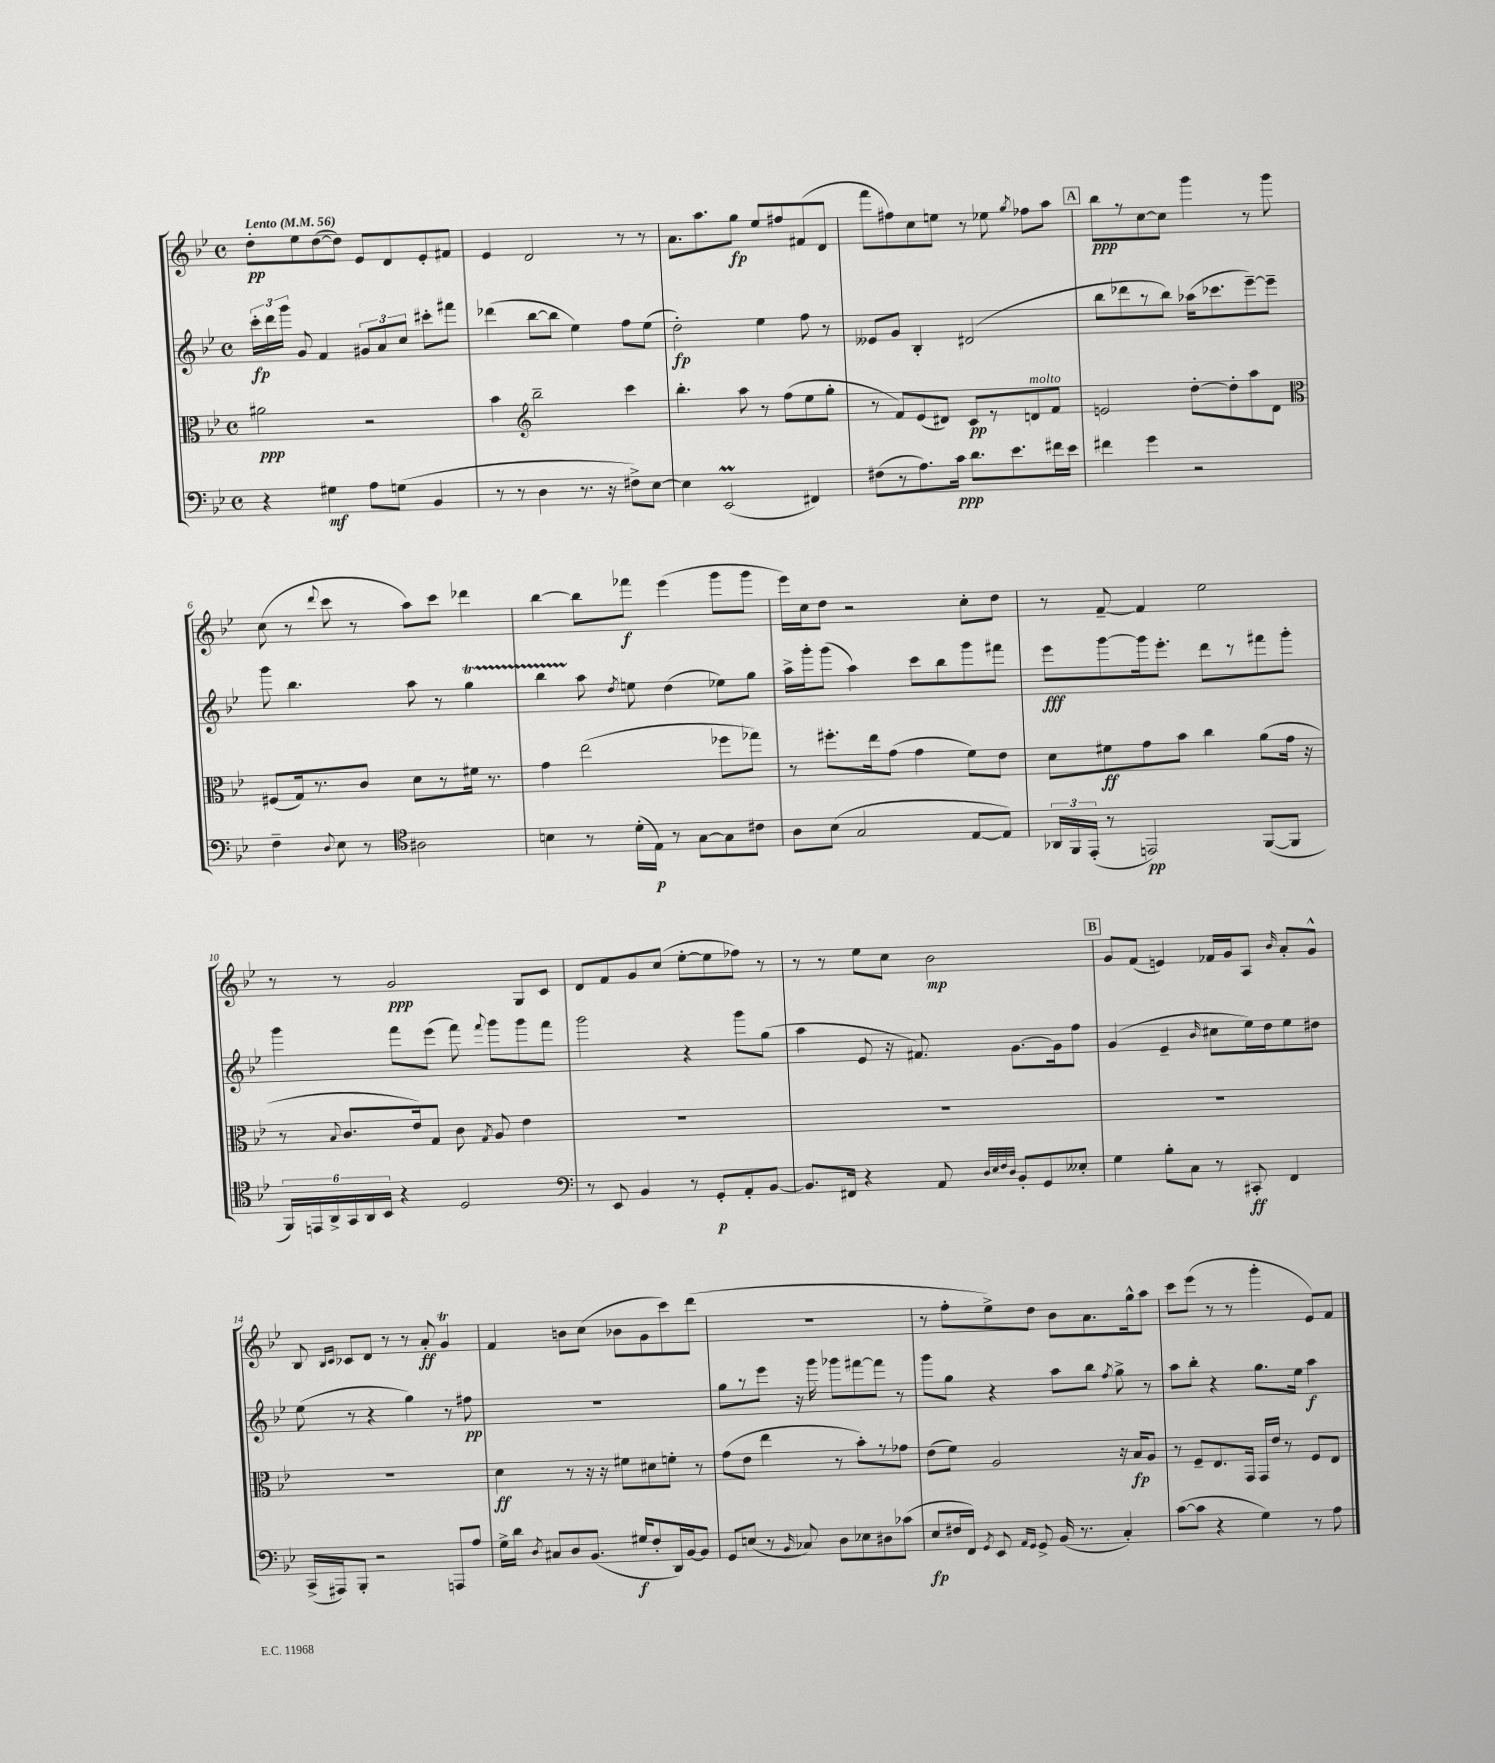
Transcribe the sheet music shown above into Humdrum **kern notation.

**kern	**dynam	**kern	**dynam	**kern	**dynam	**kern	**dynam
*part4	*part4	*part3	*part3	*part2	*part2	*part1	*part1
*staff4	*staff4	*staff3	*staff3	*staff2	*staff2	*staff1	*staff1
*clefF4	*	*clefC3	*	*clefG2	*	*clefG2	*
*k[b-e-]	*	*k[b-e-]	*	*k[b-e-]	*	*k[b-e-]	*
*M4/4	*	*M4/4	*	*M4/4	*	*M4/4	*
*met(c)	*	*met(c)	*	*met(c)	*	*met(c)	*
*MM56	*	*MM56	*	*MM56	*	*MM56	*
=1	=1	=1	=1	=1	=1	=1	=1
!	!	!	!	!	!	!LO:TX:a:B:t=Lento	!
4r	.	2a#X\	ppp	24ccc'\LL	fp	8dd'\L	pp
.	.	.	.	24ddd\	.	.	.
.	.	.	.	24ggg\JJ	.	.	.
.	.	.	.	8g/	.	8ee-\	.
4G#X\	mf	.	.	4f/	.	([8dd\	.
.	.	.	.	.	.	8dd\J])	.
8A\L	.	2r	.	12g#X/L	.	8e-/L	.
.	.	.	.	12a/	.	.	.
(8Gn\J	.	.	.	.	.	8d/	.
.	.	.	.	12cc/J	.	.	.
4BB-/	.	.	.	8ccc#X'\L	.	8e-'/	.
.	.	.	.	8fff#X\J	.	8f#X/J	.
=2	=2	=2	=2	=2	=2	=2	=2
8r	.	4b-\	.	(4ddd-X\	.	4e-/	.
8r	.	.	.	.	.	.	.
*	*	*clefG2	*	*	*	*	*
4D\	.	2bb-~\	.	[8bb-\L	.	2d/	.
.	.	.	.	8bb-\J]	.	.	.
8.r	.	.	.	4ee-\)	.	.	.
16r	.	.	.	.	.	.	.
8F#X^\L)	.	4ccc\	.	8ff\L	.	8r	.
[8E-\J	.	.	.	(8ee-\J	.	8r	.
=3	=3	=3	=3	=3	=3	=3	=3
4E-\]	.	4.bb-'\	.	2dd'\)	fp	8.a\L	.
.	.	.	.	.	.	8.aa\	.
(2EE-M/	.	.	.	.	.	.	.
.	.	8aa\	.	.	.	8gg\J	fp
.	.	8r	.	4ee-\	.	8ee-/L	.
.	.	(8ff\L	.	.	.	8ff#X/	.
4FF#X/)	.	8ee-\	.	8ff\	.	(8f#X/	.
.	.	8gg'\J	.	8r	.	8d/J	.
=4	=4	=4	=4	=4	=4	=4	=4
(8F#X\L	.	8r	.	8e--X/L	.	8fff\L	.
8r	.	8f/L)	.	8g/J	.	8ff#X\)	.
8.A\)	.	(8e-/	.	4B-'/	.	8cc\	.
.	.	8d#X/J)	.	.	.	8een\J	.
16c\Jk	ppp	.	.	.	.	.	.
8.d\L	.	8c/L	pp	(2d#X/	.	8r	.
.	.	8r	.	.	.	8ee-X\	.
8.e-\	.	.	.	.	.	.	.
.	.	.	.	.	.	8qgg/	.
!	!	!LO:TX:a:i:t=molto	!	!	!	!	!
.	.	8dn/	.	.	.	8ff-X\L	.
16f#X\L	.	8f/J	.	.	.	8aa\J	.
16e-\JJ	.	.	.	.	.	.	.
!!LO:REH:place=s1:t=A
=5	=5	=5	=5	=5	=5	=5	=5
4f#X\	.	2en/	.	8bb-\L	.	8bb-\L	ppp
.	.	.	.	8ddd-X\	.	8r	.
4g\	.	.	.	8r	.	[8cc\	.
.	.	.	.	8bb-\J)	.	8cc\J]	.
2r	.	[8dd'\L	.	(16aa-X\KL	.	4ggg\	.
.	.	.	.	8.ccc-X\	.	.	.
.	.	8dd'\]	.	.	.	.	.
.	.	8aa\	.	[8eee-~\)	.	8r	.
.	.	8d\J	.	8eee-~\J]	.	8ggg\	.
!!LO:LB:g=z
=6	=6	=6	=6	=6	=6	=6	=6
*	*	*clefC3	*	*	*	*	*
4F~\	.	(8F#X/L	.	8ggg\	.	(8cc\	.
.	.	16G/k)	.	4.bb-\	.	8r	.
.	.	8.r	.	.	.	.	.
8qqD/	.	.	.	.	.	8qqddd/	.
8E-\	.	.	.	.	.	8ccc\	.
8r	.	8c/J	.	.	.	8r	.
*clefC4	*	*	*	*	*	*	*
2A#X\	.	8d\L	.	8aa\	.	8aa\L)	.
.	.	8r	.	8r	.	8ccc\J	.
.	.	16f#X\Jk	.	4ggT\	.	4ddd-X\	.
.	.	8.r	.	.	.	.	.
=7	=7	=7	=7	=7	=7	=7	=7
4Bn\	.	4g\	.	4bb-TTT\	.	[4bb-\	.
8r	.	(2ee-\	.	8aa\	.	8bb-\L]	.
.	.	.	.	8qdd/	.	.	.
(16d'\LL	.	.	.	8een\	.	8fff-X\J	f
16E-\JJ)	p	.	.	.	.	.	.
8r	.	.	.	(4dd\	.	(4eee-\	.
[8G\L	.	.	.	.	.	.	.
8G\]	.	8ff-X\L	.	8ee-X\L)	.	8ggg\L	.
8c#X\J	.	8gg-X\J)	.	8gg\J	.	8ggg\J	.
=8	=8	=8	=8	=8	=8	=8	=8
8A\L	.	8r	.	16aa^\LL	.	16eee-\LL)	.
.	.	.	.	16ggg'\J	.	16cc\J	.
(8B-\J	.	8.ff#X'\L	.	(8ggg\J	.	8dd\J	.
2G/	.	.	.	4aa\)	.	2r	.
.	.	16ee-\k	.	.	.	.	.
.	.	(8g\J	.	.	.	.	.
.	.	4g\	.	8ccc\L	.	.	.
.	.	.	.	8bb-\	.	.	.
[8E-/L	.	8f\L)	.	8ggg\	.	8cc'\L	.
8E-/J])	.	8e-\J	.	8fff#X\J	.	8dd\J	.
=9	=9	=9	=9	=9	=9	=9	=9
24AA-X/LL	.	8d\L	.	8eee-\L	fff	8r	.
24FF/	.	.	.	.	.	.	.
(24EE-'/JJ	.	.	.	.	.	.	.
8r	.	8f#X\	ff	[8ggg\	.	[8f~/	.
2EEn/)	pp	8g\	.	16ggg\k]	.	4f/]	.
.	.	.	.	8.eee-'\J	.	.	.
.	.	8b-\J	.	.	.	.	.
.	.	4cc\	.	8ddd\L	.	2ee-\	.
.	.	.	.	8r	.	.	.
([8FF/L	.	(8a\L	.	8fff#X\	.	.	.
8FF/J]	.	16g\Jk	.	8ggg'\J	.	.	.
.	.	16r	.	.	.	.	.
!!LO:LB:g=z
=10	=10	=10	=10	=10	=10	=10	=10
24FF/LL)	.	8r	.	4ggg\	.	8r	.
24EEn/	.	.	.	.	.	.	.
24AA^/	.	.	.	.	.	.	.
.	.	8qqB-/	.	.	.	.	.
24GG/	.	8.c/L	.	.	.	8r	.
24AA/	.	.	.	.	.	.	.
24BB-/JJ	.	.	.	.	.	.	.
4r	.	.	.	8fff\L	.	2g/	ppp
.	.	16e-/k)	.	.	.	.	.
.	.	8G/J	.	(8eee-\J	.	.	.
2D/	.	8c\	.	8fff\)	.	.	.
.	.	8qG/	.	8qqfff/	.	.	.
.	.	8A/	.	8ggg\L	.	.	.
.	.	4e-\	.	8ggg\	.	8G/L	.
.	.	.	.	8fff\J	.	8c/J	.
=11	=11	=11	=11	=11	=11	=11	=11
*clefF4	*	*	*	*	*	*	*
8r	.	1r	.	2ggg\	.	8d/L	.
8EE-/	.	.	.	.	.	8f/	.
4BB-/	.	.	.	.	.	8g/	.
.	.	.	.	.	.	(8cc/J	.
8r	.	.	.	4r	.	[8ee-'\L	.
8GG'/L	p	.	.	.	.	8ee-\]	.
8AA'/	.	.	.	8ggg\L	.	8ff-X\J)	.
[8BB-/J	.	.	.	(8gg\J	.	8r	.
=12	=12	=12	=12	=12	=12	=12	=12
8.BB-/L]	.	1r	.	4aa\	.	8r	.
.	.	.	.	.	.	8r	.
16FF#X/Jk	.	.	.	.	.	.	.
4r	.	.	.	8e-/	.	8ee-\L	.
.	.	.	.	16r	.	8cc\J	.
.	.	.	.	8.f#X/)	.	.	.
8AA/	.	.	.	.	.	2b-\	mp
32qqD/LLL	.	.	.	.	.	.	.
32qqE-/	.	.	.	.	.	.	.
32qqF/	.	.	.	.	.	.	.
32qqD/JJJ	.	.	.	.	.	.	.
8BB-'/L	.	.	.	[8.g\L	.	.	.
8GG/	.	.	.	.	.	.	.
.	.	.	.	16g\k]	.	.	.
8E--X'/J	.	.	.	8ff\J	.	.	.
!!LO:REH:place=s1:t=B
=13	=13	=13	=13	=13	=13	=13	=13
4G\	.	1r	.	(4g/	.	8g/L	.
.	.	.	.	.	.	(8f/J	.
8B-'\L	.	.	.	4e-~/	.	4en/)	.
8C\J	.	.	.	.	.	.	.
.	.	.	.	16qqb-/	.	.	.
8r	.	.	.	8cc#X\L	.	16f-X/LL	.
.	.	.	.	.	.	16g/J	.
8CC#X'/	ff	.	.	16ee-\L)	.	8A/J	.
.	.	.	.	16dd\J	.	.	.
.	.	.	.	.	.	16qqb-/	.
4FF/	.	.	.	8ee-\	.	8a'/L	.
.	.	.	.	8dd#X\J	.	8g^^/J	.
!!LO:LB:g=z
=14	=14	=14	=14	=14	=14	=14	=14
(16CC^/LL	.	1r	.	(8ee-\	.	8B-/	.
16AAA#X/J)	.	.	.	.	.	.	.
.	.	.	.	.	.	16qqB-/LL	.
.	.	.	.	.	.	16qqc/JJ	.
8BBB-'/J	.	.	.	8r	.	8c-X/L	.
2r	.	.	.	4r	.	8d/J	.
.	.	.	.	.	.	8r	.
.	.	.	.	4gg\)	.	8r	.
.	.	.	.	.	.	8a'/	ff
8AAAn/L	.	.	.	8r	.	4gT/	.
8A/J	.	.	.	8ff#X\	pp	.	.
=15	=15	=15	=15	=15	=15	=15	=15
16G^\LL	.	4d\	ff	1r	.	4f/	.
16d\JJ	.	.	.	.	.	.	.
8qD/	.	.	.	.	.	.	.
8C#X/L	.	.	.	.	.	.	.
8D/	.	8r	.	.	.	8bn\L	.
(8.BB-/J	.	16r	.	.	.	(8cc\J	.
.	.	16r	.	.	.	.	.
.	.	8f#X\L	.	.	.	8b-X\L	.
16G#X/KL	f	.	.	.	.	.	.
8F'/	.	8d#X\	.	.	.	8g\	.
16DD/L)	.	8fn'\J	.	.	.	8ccc\)	.
[16BB-/J	.	.	.	.	.	.	.
8BB-/J]	.	8r	.	.	.	(8ddd\J	.
=16	=16	=16	=16	=16	=16	=16	=16
8GG/L	.	(8g\L	.	8gg\L	.	1r	.
(8En/J	.	8e-\J	.	8r	.	.	.
8r	.	4ee-\	.	8eee-\J	.	.	.
16qqBB-/	.	.	.	.	.	.	.
8C-X/)	.	.	.	16r	.	.	.
.	.	.	.	16ggg\	.	.	.
8D\L	.	8r	.	8ggg-X\L	.	.	.
8E-X\	.	8b-'\L)	.	[8fff#X\	.	.	.
8D#X\	.	8r	.	8fff#\J]	.	.	.
(8c-X\J	.	8g-X\J	.	8r	.	.	.
=17	=17	=17	=17	=17	=17	=17	=17
8E-/L	fp	(8e-\L	.	8ggg\L	.	8r	.
16F#X/L	.	8f\J)	.	8gg\J	.	8ff'\L	.
16FF/JJ)	.	.	.	.	.	.	.
8qGG/	.	.	.	.	.	.	.
8EE-/	.	2A/	.	4r	.	8ee-^\)	.
16qqAA/LL	.	.	.	.	.	.	.
16qqGG/JJ	.	.	.	.	.	.	.
8GG^/	.	.	.	.	.	8dd\J	.
(16BB-/	.	.	.	8aa\L	.	8b-\L	.
8.r	.	.	.	.	.	.	.
.	.	.	.	8bb-\J	.	8.a\	.
.	.	.	.	8qff/	.	.	.
4C'/)	.	16r	.	8gg^\	.	.	.
.	.	16B-/KL	fp	.	.	16gg^^\k	.
.	.	8A/J	.	8r	.	8aa\J	.
=18	=18	=18	=18	=18	=18	=18	=18
([8c\L	.	8r	.	8aa\L	.	8ccc\L	.
8c\J]	.	8F~/L	.	8bb-'\J	.	(8eee-\J	.
4r	.	8.E-/	.	4r	.	8r	.
.	.	.	.	.	.	8r	.
.	.	16GG/Jk	.	.	.	.	.
4G\)	.	16GG/LL	.	8.gg\L	.	4ggg'\	.
.	.	16e-/JJ	.	.	.	.	.
.	.	8r	.	.	.	.	.
.	.	.	.	16ee-\Jk	.	.	.
8r	.	8F/L	.	4aa\	f	8e-/L)	.
8A\	.	8E-/J	.	.	.	8f/J	.
==	==	==	==	==	==	==	==
*-	*-	*-	*-	*-	*-	*-	*-
